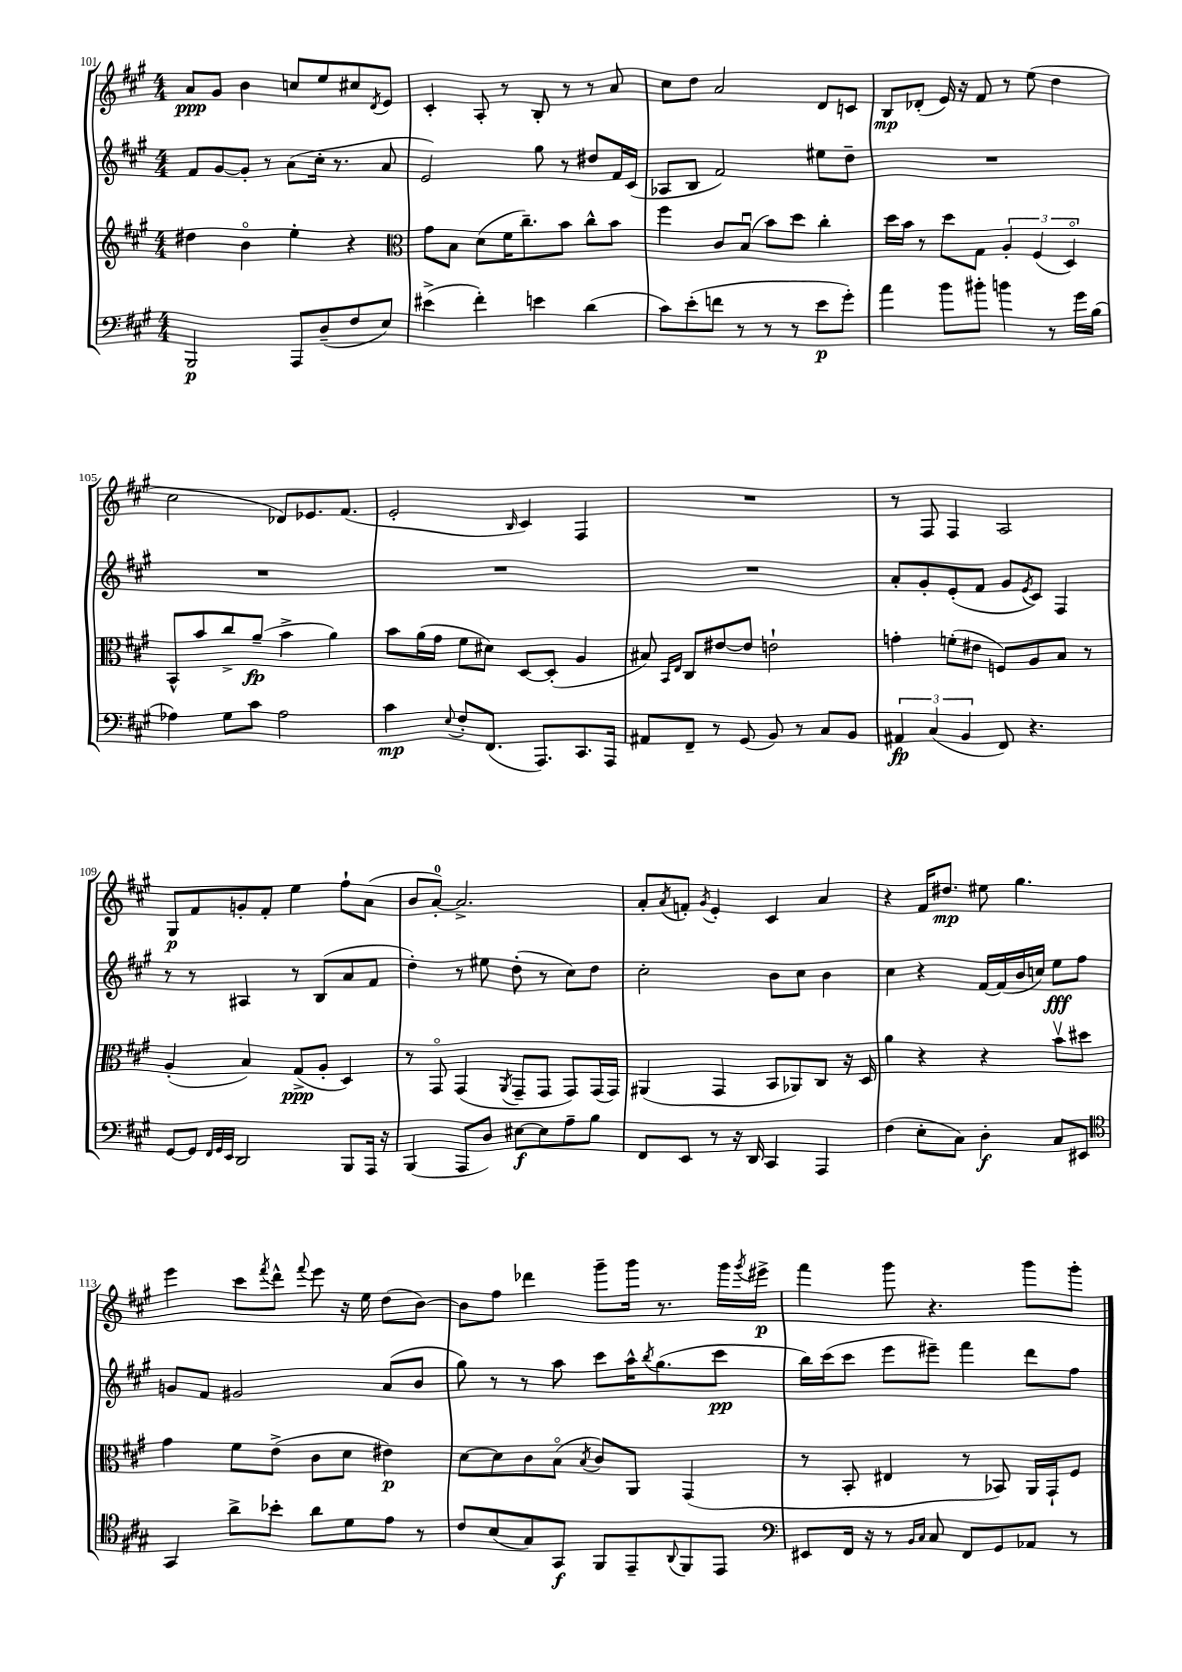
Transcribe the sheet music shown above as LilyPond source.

<<
\new StaffGroup <<
\new Staff = "s0" {
    \clef treble \key a \major \numericTimeSignature \time 4/4
    a'8\ppp gis'8 b'4 c''8 e''8 cis''8 \acciaccatura { d'8 } e'8 |
    cis'4-. a8-. r8 b8-. r8 r8 a'8 |
    cis''8 d''8 a'2 d'8 c'8 |
    b8\mp des'8-.( e'16) r16 fis'8 r8 e''8( d''4 |
    cis''2 des'8) ees'8. fis'8.( |
    e'2-. \grace { b16 } cis'4) fis4 |
    R1 |
    r8 fis8 fis4 a2 |
    gis8\p fis'8 g'8-. fis'8-. e''4 fis''8-! a'8( |
    b'8 a'8-0~-.) a'2.-> |
    a'8-. \acciaccatura { a'8 } f'8-. \acciaccatura { gis'8 } e'4-. cis'4 a'4 |
    r4 fis'16 dis''8.\mp eis''8 gis''4. |
    e'''4 cis'''8 \acciaccatura { fis'''8 } d'''8-^ \appoggiatura { fis'''8 } e'''8 r16 e''16 d''8( b'8~) |
    b'8 fis''8 des'''4 gis'''8-- gis'''16 r8. gis'''16 \acciaccatura { gis'''8 } eis'''16->\p |
    fis'''4 gis'''8 r4. gis'''8 gis'''8-. \bar "|." |
}
\new Staff = "s1" {
    \clef treble \key a \major \numericTimeSignature \time 4/4
    fis'8 gis'8~ gis'8-. r8 a'8( cis''16-. r8. a'8 |
    e'2) gis''8 r8 dis''8 fis'16 cis'16( |
    aes8 b8 fis'2) eis''8 d''8-- |
    R1 |
    R1 |
    R1 |
    R1 |
    a'8-. gis'8-. e'8-.( fis'8 gis'8 \acciaccatura { e'8 } cis'8) fis4 |
    r8 r8 ais4 r8 b8( a'8 fis'8 |
    d''4-.) r8 eis''8 d''8-.( r8 cis''8) d''8 |
    cis''2-. b'8 cis''8 b'4 |
    cis''4 r4 fis'16~ fis'16( b'16 c''16) e''8\fff fis''8 |
    g'8 fis'8 gis'2 a'8( b'8 |
    gis''8) r8 r8 a''8 cis'''8 a''16-^ \acciaccatura { b''8 } gis''8.( cis'''8\pp |
    b''16) cis'''16( cis'''8 e'''8 eis'''8--) fis'''4 d'''8 fis''8 \bar "|." |
}
\new Staff = "s2" {
    \clef treble \key a \major \numericTimeSignature \time 4/4
    dis''4 b'4\flageolet e''4-. r4 |
    \clef alto gis'8 b8 d'8( fis'16 cis''8.--) b'8 cis''8-^ b'8 |
    fis''4 cis'8 b8\downbow( b'8) d''8 cis''4-. |
    d''16 b'16 r8 d''8 gis8 \tuplet 3/2 { a4-. fis4( d4\flageolet) } |
    b,8-^ b'8 cis''8-> a'8--\fp( b'4-> a'4) |
    b'8 a'16( gis'16 fis'8 dis'8) d8~ d8-.( a4 |
    bis8) \grace { b,16 e16 } cis8 eis'8~ eis'8 e'2-! |
    g'4-. f'8-.( eis'8 f8) a8 b8 r8 |
    a4-.( b4) gis8->\ppp( a8-. d4) |
    r8 gis,8\flageolet gis,4( \acciaccatura { a,8 } gis,8-- gis,8 gis,8) gis,16( gis,16) |
    ais,4( gis,4 b,8 aes,8) cis8 r16 d16 |
    a'4 r4 r4 b'8\upbow dis''8 |
    gis'4 fis'8 e'8->( cis'8 d'8 eis'4\p) |
    d'8~ d'8 cis'8 b8\flageolet( \acciaccatura { b8 } cis'8) a,8 gis,4( |
    r8 b,8-. eis4 r8 bes,8) a,16 gis,16-! fis8 \bar "|." |
}
\new Staff = "s3" {
    \clef bass \key a \major \numericTimeSignature \time 4/4
    b,,2\p a,,8 d8--( fis8 e8) |
    eis'4->( fis'4-.) e'4 d'4( |
    cis'8) e'8-.( f'8 r8 r8 r8 e'8\p gis'8-.) |
    a'4 b'8 bis'8-. b'4 r8 gis'16 b16( |
    aes4) gis8 cis'8 aes2 |
    cis'4\mp \appoggiatura { e8 } fis8-. fis,8.( a,,8.) cis,8. a,,16 |
    ais,8 fis,8-- r8 gis,8( b,8) r8 cis8 b,8 |
    \tuplet 3/2 { ais,4\fp cis4( b,4 } fis,8) r4. |
    gis,8~ gis,8 \grace { fis,32 gis,32 e,32 } d,2 b,,8 a,,16 r16 |
    b,,4( a,,8 d8) eis8~\f eis8 a8-- b8 |
    fis,8 e,8 r8 r16 d,16 cis,4 a,,4 |
    fis4( e8-. cis8) d4-.\f cis8 eis,8 |
    \clef tenor gis,4 a'8-> bes'8-. a'8 d'8 e'8 r8 |
    cis'8 b8( gis8) gis,8\f fis,8 e,8-- \appoggiatura { a,8 } fis,8 e,8 |
    \clef bass eis,8 fis,16 r16 r8 \grace { b,16 cis16 } cis8 fis,8 gis,8 aes,8 r8 \bar "|." |
}
>>
>>
\layout { \context { \Score currentBarNumber = #101 } }
